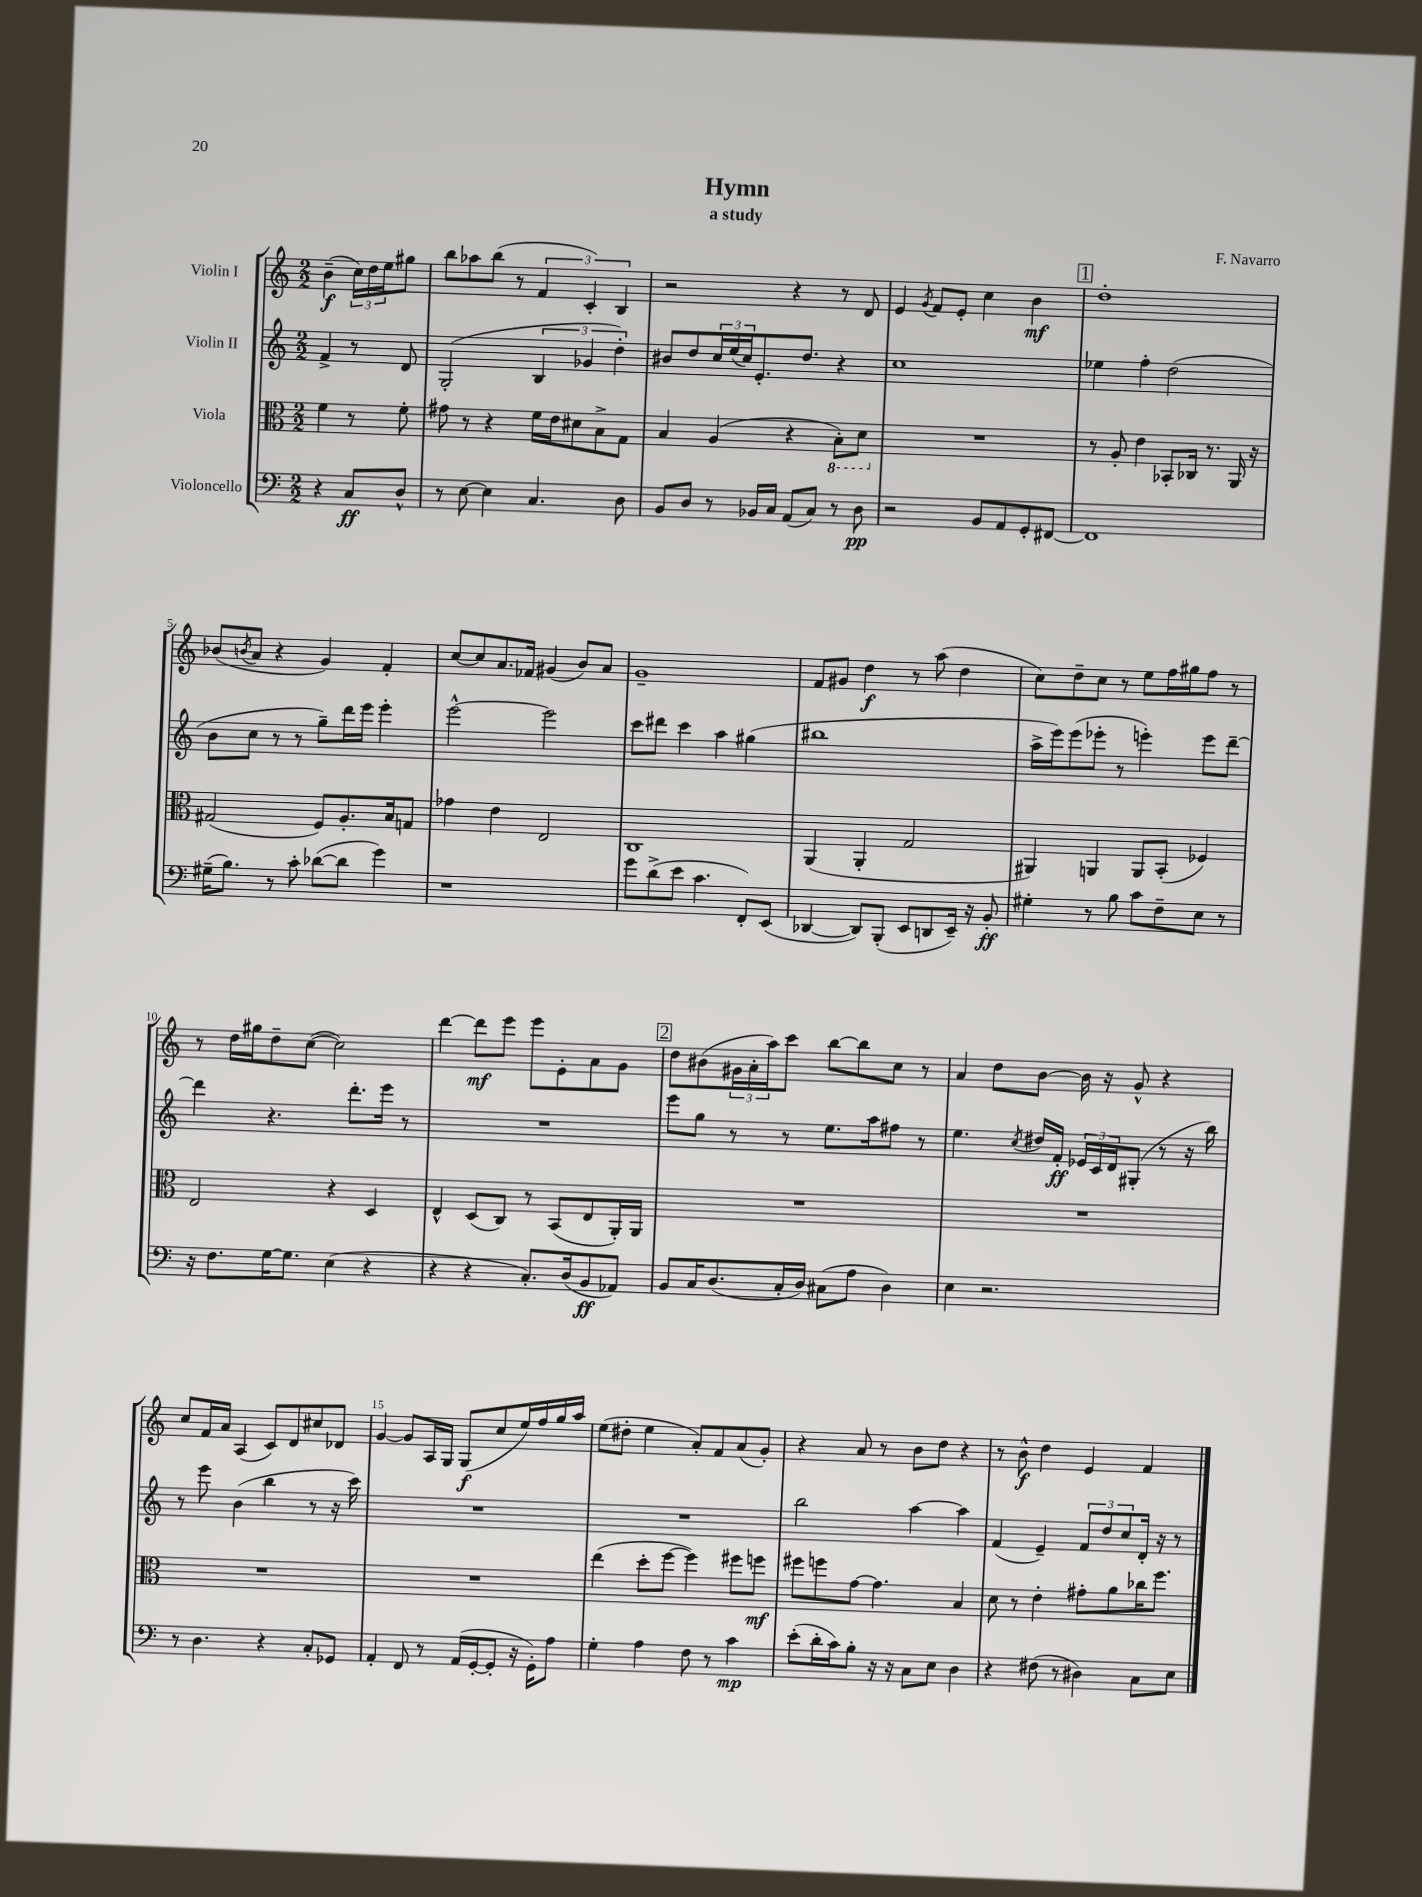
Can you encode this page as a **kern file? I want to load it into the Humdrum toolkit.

**kern	**kern	**kern	**kern
*staff4	*staff3	*staff2	*staff1
*clefF4	*clefC3	*clefG2	*clefG2
*k[]	*k[]	*k[]	*k[]
*M2/2	*M2/2	*M2/2	*M2/2
4r	4f\	4f^/	(4b~\
8C/L	8r	8r	24cc\LL)
.	.	.	24dd\
.	.	.	24ee\J
8D^^/J	8f'\	8d/	8gg#\J
=	=	=	=
8r	8g#\	(2G'/	8bb\L
[8E\	8r	.	8aa-\
4E\]	4r	.	(8bb\J
.	.	.	8r
4.C/	16f\LL	6B/	6f/
.	16e\J	.	.
.	8d#\	.	.
.	.	6g-/	6c'/)
.	8B^\	.	.
.	.	6dd'\)	6B/
8D\	8G\J	.	.
=	=	=	=
8BB/L	4B/	8b#/L	2r
8D/J	.	8dd/	.
8r	(4A/	24cc/L	.
.	.	(24ee/	.
.	.	24cc/J)	.
16BB-/LL	.	8.e'/	.
16C/JJ	.	.	.
(8AA/L	4r	.	4r
.	.	8.dd/J	.
8C/J)	.	.	.
8r	8BB'\L)	4r	8r
8D\	8D\J	.	8d/
=	=	=	=
2r	1r	1cc	4e/
.	.	.	8qg/
.	.	.	8f/L
.	.	.	8e'/J
8BB/L	.	.	4cc\
8AA/	.	.	.
8GG'/	.	.	4b\
[8FF#/J	.	.	.
=	=	=	=
1FF#]	8r	4ee-\	1dd'
.	8A'/	.	.
.	4e\	4ff'\	.
.	8BB-'/L	(2dd\	.
.	16C-/Jk	.	.
.	8.r	.	.
.	16AA/	.	.
.	16r	.	.
=	=	=	=
(16G#~\LK	(2G#/	8b\L	(8b-/L
8.B\J)	.	.	.
.	.	.	8qb/
.	.	8cc\J	8a/J
8r	.	8r	4r
8c'\	.	8r	.
([8d-\L	8F/L)	8gg~\L)	4g/)
8d-\]J	8.A'/	16ddd\L	.
.	.	16eee\JJ	.
4g\)	.	4eee'\	4f'/
.	16B/k	.	.
.	8G/J	.	.
=	=	=	=
1r	4g-\	[2eee^^\	[8cc/L
.	.	.	8cc/]
.	4e\	.	8.a/
.	.	.	16f-/Jk
.	2E/	2eee\]	(4g#/
.	.	.	8b/L)
.	.	.	8a/J
=	=	=	=
8g\L	1C	8ccc\L	1g~
(8d^\	.	8ddd#\J	.
8e\J	.	4ccc\	.
4.c\	.	.	.
.	.	4aa\	.
8FF'/L)	.	(4gg#\	.
(8EE/J	.	.	.
=	=	=	=
[4DD-/	(4AA/	1bb#	8f/L
.	.	.	8g#/J
8DD-/]L)	4AA'/	.	4dd\
(8BBB'/J	.	.	.
8EE/L	2G/	.	8r
8DD/	.	.	(8aa\
16EE~/Jk)	.	.	4dd\
16r	.	.	.
8BB'/	.	.	.
=	=	=	=
4G#'\	4AA#/)	16aa^\LL	8cc\L)
.	.	16eee\J)	.
.	.	(8eee\	8dd~\
8r	4AA/	8eee-'\J	8cc\J
8B\	.	8r	8r
8c\L	8AA/L	4eee'\)	8ee\L
8F~\	(8BB'/J	.	16ff\L
.	.	.	16gg#\J
8E\J	4F-/)	8eee\L	8ff\J
8r	.	[8ddd~\J	8r
=	=	=	=
16r	2E/	4ddd\]	8r
8.F\L	.	.	.
.	.	.	16dd\LL
.	.	.	16gg#\J
[16G\K	.	4.r	8dd~\
8.G\]J	.	.	.
.	.	.	([8cc\J
(4E\	4r	.	2cc\])
.	.	8.ddd'\L	.
4r	4D/	.	.
.	.	16eee\Jk	.
.	.	8r	.
=	=	=	=
4r	4E^^/	1r	[4ddd\
4r	(8D/L	.	8ddd\]L
.	8C/J)	.	8eee\J
8.C'/L)	8r	.	8eee\L
.	(8BB/L	.	8e'\
(16D/k	.	.	.
8BB/	8E/	.	8a\
8AA-/J)	16AA'/L)	.	8g\J
.	16AA/JJ	.	.
=	=	=	=
8BB/L	1r	8eee\L	8dd\L
16C/K	.	8gg\J	(8b#\
(8.D/	.	.	.
.	.	8r	24g#\L
.	.	.	24a'\
.	.	.	24aa\J)
16C'/L	.	8r	8ccc\J
16D/JJ)	.	.	.
(8C#\L	.	8.ee\L	[8bb\L
8A\J	.	.	8bb\]
.	.	16aa\k	.
4D\)	.	8ff#\J	8cc\J
.	.	8r	8r
=	=	=	=
4E\	1r	4.ee\	4a/
2.r	.	.	8dd\L
.	.	8qcc/	.
.	.	16dd#/LL	[8b\J
.	.	16f'/JJ	.
.	.	24e-/LL	16b\]
.	.	24c/	.
.	.	.	16r
.	.	24d/J	.
.	.	(8G#'/J	8g^^/
.	.	8r	4r
.	.	16r	.
.	.	16bb\)	.
=	=	=	=
8r	1r	8r	8cc/L
4.D\	.	8eee\	16f/L
.	.	.	16a/JJ
.	.	(4b\	(4A/
4r	.	4bb\	8c/L)
.	.	.	8d/
8C'/L	.	8r	8cc#/
8GG-/J	.	16r	8d-/J
.	.	16ccc\)	.
=	=	=	=
4AA'/	1r	1r	[4g/
8FF/	.	.	8g/]L
8r	.	.	16A/L
.	.	.	16G/JJ
(16AA/LL	.	.	(8G/L
[16GG'/J	.	.	.
8GG'/]J	.	.	8cc/
16r	.	.	16ee/L)
16GG'\LK)	.	.	16ff/
8A\J	.	.	16gg/
.	.	.	16aa/JJ
=	=	=	=
4G'\	(4ee\	1r	(8ee\L
.	.	.	8dd#'\J
4A\	8dd'\L	.	4ee\
.	[8ff\J	.	.
8F\	4ff\])	.	8a'/L)
8r	.	.	8f/
4c\	8ff#\L	.	(8a/
.	8ff\J	.	8g'/J)
=	=	=	=
(8e'\L	8ff#\L	2bb\	4r
16d'\L	8ff\	.	.
16c\J)	.	.	.
8B'\J	[8g\J	.	8a/
16r	4.g\]	.	8r
16r	.	.	.
8C\L	.	[4aa\	8b\L
8E\J	.	.	8dd\J
4D\	4B/	4aa\]	4r
=	=	=	=
4r	8d\	(4f/	8r
.	8r	.	8b^^\
(8F#\	4e'\	4e~/)	4dd\
8r	.	.	.
4D#\)	8g#'\L	12f/L	4e/
.	.	12dd/	.
.	8a\	.	.
.	.	12cc/	.
8C\L	16cc-\K	16d'/Jk	4f/
.	8.ff\J	16r	.
8E\J	.	8r	.
==	==	==	==
*-	*-	*-	*-
